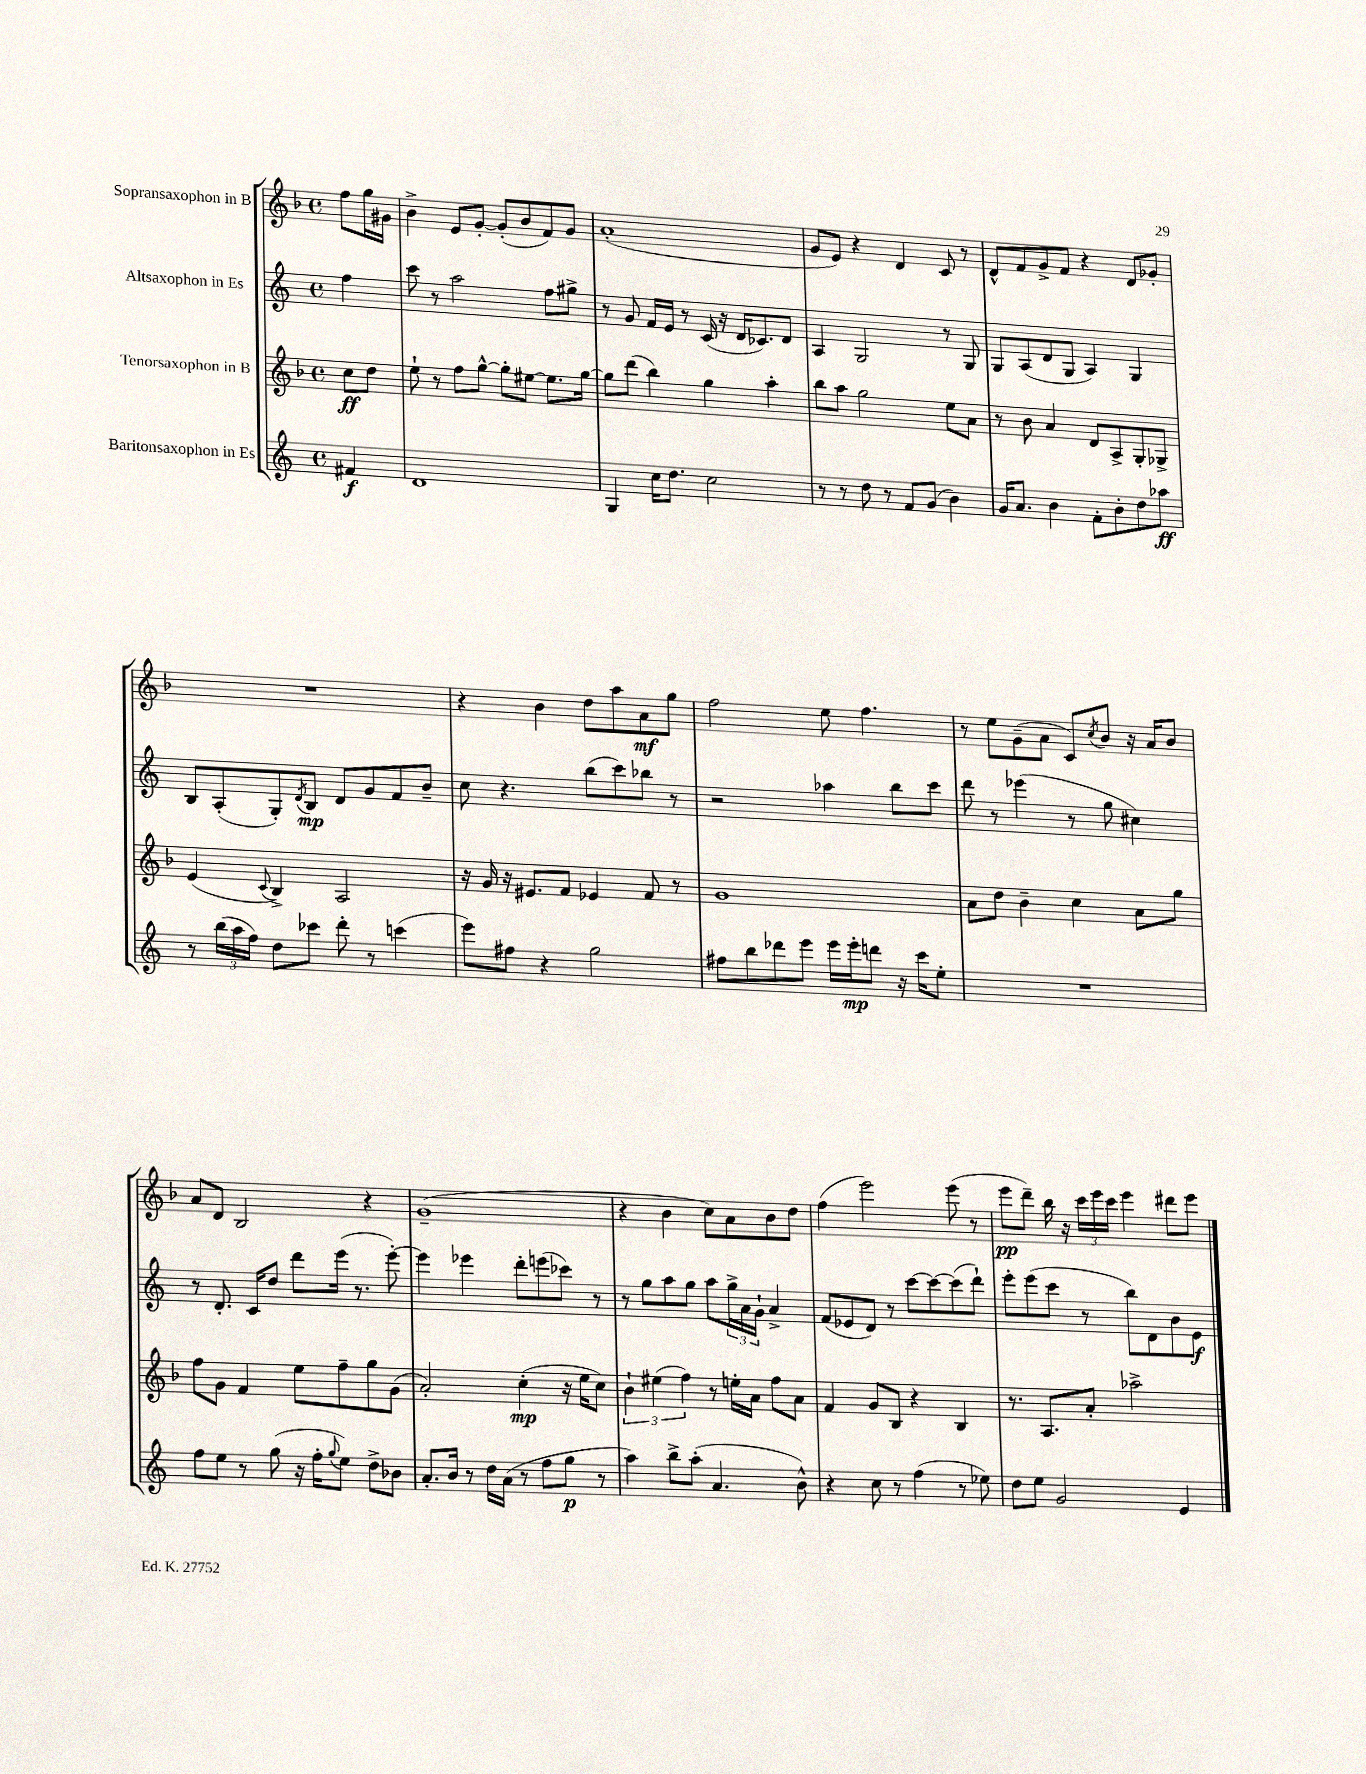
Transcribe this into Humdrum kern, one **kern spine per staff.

**kern	**dynam	**kern	**dynam	**kern	**dynam	**kern	**dynam
*part4	*part4	*part3	*part3	*part2	*part2	*part1	*part1
*staff4	*staff4	*staff3	*staff3	*staff2	*staff2	*staff1	*staff1
*I"Baritonsaxophon in Es	*	*I"Tenorsaxophon in B	*	*I"Altsaxophon in Es	*	*I"Sopransaxophon in B	*
*clefG2	*	*clefG2	*	*clefG2	*	*clefG2	*
*k[]	*	*k[b-]	*	*k[]	*	*k[b-]	*
*M4/4	*	*M4/4	*	*M4/4	*	*M4/4	*
*met(c)	*	*met(c)	*	*met(c)	*	*met(c)	*
=	=	=	=	=	=	=	=
4f#X/	f	8cc\L	ff	4ff\	.	8ff\L	.
.	.	8dd\J	.	.	.	16gg\L	.
.	.	.	.	.	.	16g#X\JJ	.
=1	=1	=1	=1	=1	=1	=1	=1
1d	.	8ee`\	.	8ccc\	.	4b-^\	.
.	.	8r	.	8r	.	.	.
.	.	8ff\L	.	2aa\	.	8e/L	.
.	.	[8gg^^\J	.	.	.	[8g'/J	.
.	.	8gg'\L]	.	.	.	(8g'/L]	.
.	.	[8ee#X\J	.	.	.	8b-/	.
.	.	8.ee#\L]	.	8ff\L	.	8f/)	.
.	.	.	.	8gg#X^\J	.	8g/J	.
.	.	[16gg\Jk	.	.	.	.	.
=2	=2	=2	=2	=2	=2	=2	=2
4G/	.	8gg\L]	.	8r	.	(1a'	.
.	.	(8ddd\J	.	8g/	.	.	.
16cc\KL	.	4bb-\)	.	16f/LL	.	.	.
8.dd\J	.	.	.	16e/JJ	.	.	.
.	.	.	.	8r	.	.	.
2cc\	.	4gg\	.	(16c/	.	.	.
.	.	.	.	16r	.	.	.
.	.	.	.	16d/KL	.	.	.
.	.	.	.	8.c-X/)	.	.	.
.	.	4aa'\	.	.	.	.	.
.	.	.	.	8d/J	.	.	.
=3	=3	=3	=3	=3	=3	=3	=3
8r	.	8bb-\L	.	4A/	.	8g/L	.
8r	.	8aa\J	.	.	.	8e/J)	.
8dd\	.	2gg\	.	2G/	.	4r	.
8r	.	.	.	.	.	.	.
8f/L	.	.	.	.	.	4d/	.
(8g/J	.	.	.	.	.	.	.
4b\)	.	8ee\L	.	8r	.	8c/	.
.	.	8a\J	.	8G/	.	8r	.
=4	=4	=4	=4	=4	=4	=4	=4
16g/KL	.	8r	.	8G/L	.	8d^^/L	.
8.a/J	.	.	.	.	.	.	.
.	.	8b-\	.	(8A/	.	8f/	.
4b\	.	4a/	.	8d/	.	8g^/	.
.	.	.	.	8G/J	.	8f/J	.
8f'\L	.	8d/L	.	4A/)	.	4r	.
8b'\	.	8A^/	.	.	.	.	.
8dd\	.	8G'/	.	4G/	.	8d/L	.
8aa-X\J	ff	8G-X^/J	.	.	.	8g-X'/J	.
!!LO:LB:g=z
=5	=5	=5	=5	=5	=5	=5	=5
8r	.	(4e/	.	8B/L	.	1r	.
(24bb\LL	.	.	.	(8A'/	.	.	.
24aa\	.	.	.	.	.	.	.
24ff\JJ)	.	.	.	.	.	.	.
.	.	8qqc/	.	.	.	.	.
8dd\L	.	4B-^/)	.	8G'/)	.	.	.
.	.	.	.	8qd/	.	.	.
8ccc-X\J	.	.	.	8B/J	mp	.	.
8ddd'\	.	2A/	.	8d/L	.	.	.
8r	.	.	.	8g/	.	.	.
(4cccn\	.	.	.	8f/	.	.	.
.	.	.	.	8b~/J	.	.	.
=6	=6	=6	=6	=6	=6	=6	=6
8eee\L)	.	16r	.	8cc\	.	4r	.
.	.	16g/	.	.	.	.	.
8ff#X\J	.	16r	.	4.r	.	.	.
.	.	8.e#X/L	.	.	.	.	.
4r	.	.	.	.	.	4b-\	.
.	.	8f/J	.	.	.	.	.
2gg\	.	4e-X/	.	(8bb\L	.	8dd\L	.
.	.	.	.	8ccc\)	.	8aa\	.
.	.	8f/	.	8bb-X\J	.	8a\	mf
.	.	8r	.	8r	.	8gg\J	.
=7	=7	=7	=7	=7	=7	=7	=7
8ff#X\L	.	1g	.	2r	.	2ff\	.
8bb\	.	.	.	.	.	.	.
8ddd-X\	.	.	.	.	.	.	.
8eee\J	.	.	.	.	.	.	.
16eee\LL	.	.	.	4aa-X\	.	8ee\	.
16eee'\J	mp	.	.	.	.	.	.
8dddn\J	.	.	.	.	.	4.ff\	.
16r	.	.	.	8bb\L	.	.	.
16ccc\KL	.	.	.	.	.	.	.
8ee'\J	.	.	.	8ccc\J	.	.	.
=8	=8	=8	=8	=8	=8	=8	=8
1r	.	8a\L	.	8ddd\	.	8r	.
.	.	8dd\J	.	8r	.	8ee\L	.
.	.	4b-~\	.	(4eee-X\	.	(8g~\	.
.	.	.	.	.	.	8a\J	.
.	.	4cc\	.	8r	.	8c/L)	.
.	.	.	.	.	.	8qcc/	.
.	.	.	.	8gg\	.	8b-/J	.
.	.	8a\L	.	4cc#X\)	.	16r	.
.	.	.	.	.	.	16a/KL	.
.	.	8gg\J	.	.	.	8b-/J	.
!!LO:LB:g=z
=9	=9	=9	=9	=9	=9	=9	=9
8ff\L	.	8ff\L	.	8r	.	8a/L	.
8ee\J	.	8g\J	.	8.d'/	.	8d/J	.
8r	.	4f/	.	.	.	2B-/	.
.	.	.	.	16c/KL	.	.	.
(8gg\	.	.	.	8dd/J	.	.	.
16r	.	8ee\L	.	8ddd\L	.	.	.
16ff'\KL	.	.	.	.	.	.	.
8qqgg/	.	.	.	.	.	.	.
8ee\J)	.	8ff~\	.	(16eee\Jk	.	.	.
.	.	.	.	8.r	.	.	.
8dd^\L	.	8gg\	.	.	.	4r	.
8b-X\J	.	(8g\J	.	[8eee'\)	.	.	.
=10	=10	=10	=10	=10	=10	=10	=10
8.a'/L	.	2a'/)	.	4eee\]	.	(1g~	.
16b/Jk	.	.	.	.	.	.	.
8r	.	.	.	4eee-X\	.	.	.
16dd\LL	.	.	.	.	.	.	.
(16a\JJ	.	.	.	.	.	.	.
8r	.	(4cc'\	mp	8ddd'\L	.	.	.
8ff\L	.	.	.	(8eeen\	.	.	.
8gg\J	p	16r	.	8ccc-X\J)	.	.	.
.	.	16ee\KL	.	.	.	.	.
8r	.	8cc\J)	.	8r	.	.	.
=11	=11	=11	=11	=11	=11	=11	=11
4aa\)	.	6b-`\	.	8r	.	4r	.
.	.	.	.	8gg\L	.	.	.
.	.	(6ee#X\	.	.	.	.	.
8bb^\L	.	.	.	8aa\	.	4b-\	.
.	.	6ff\)	.	.	.	.	.
(8aa'\J	.	.	.	8gg\J	.	.	.
4.a/	.	8r	.	8aa\L	.	8cc\L)	.
.	.	16een'\LL	.	24gg^\L	.	8a\	.
.	.	.	.	24a\	.	.	.
.	.	16a\JJ	.	.	.	.	.
.	.	.	.	24g`\JJ	.	.	.
.	.	8ff\L	.	4a^/	.	8b-\	.
8b^^\)	.	8a\J	.	.	.	8dd\J	.
=12	=12	=12	=12	=12	=12	=12	=12
4r	.	4f/	.	(8f/L	.	(4ff\	.
.	.	.	.	8e-X/	.	.	.
8cc\	.	8g/L	.	8d/J)	.	2eee\)	.
8r	.	8B-/J	.	8r	.	.	.
(4ff\	.	4r	.	[8ccc\L	.	.	.
.	.	.	.	8ccc\_	.	.	.
8r	.	4B-/	.	(8ccc\]	.	(8eee\	.
8ee-X\)	.	.	.	8ddd`\J)	.	8r	.
=13	=13	=13	=13	=13	=13	=13	=13
8dd\L	.	8.r	.	8eee'\L	.	8eee\L	pp
8ee\J	.	.	.	(8eee\	.	8ddd~\J)	.
.	.	8.A/L	.	.	.	.	.
2g/	.	.	.	8ccc\J	.	16bb-\	.
.	.	.	.	.	.	16r	.
.	.	8a'/J	.	8r	.	24ccc\LL	.
.	.	.	.	.	.	24eee\	.
.	.	.	.	.	.	24ccc\JJ	.
.	.	2aa-X^\	.	8bb\L)	.	4eee\	.
.	.	.	.	8d\	.	.	.
4e/	.	.	.	8b\	.	8ddd#X\L	.
.	.	.	.	8e\J	f	8eee\J	.
==	==	==	==	==	==	==	==
*-	*-	*-	*-	*-	*-	*-	*-
